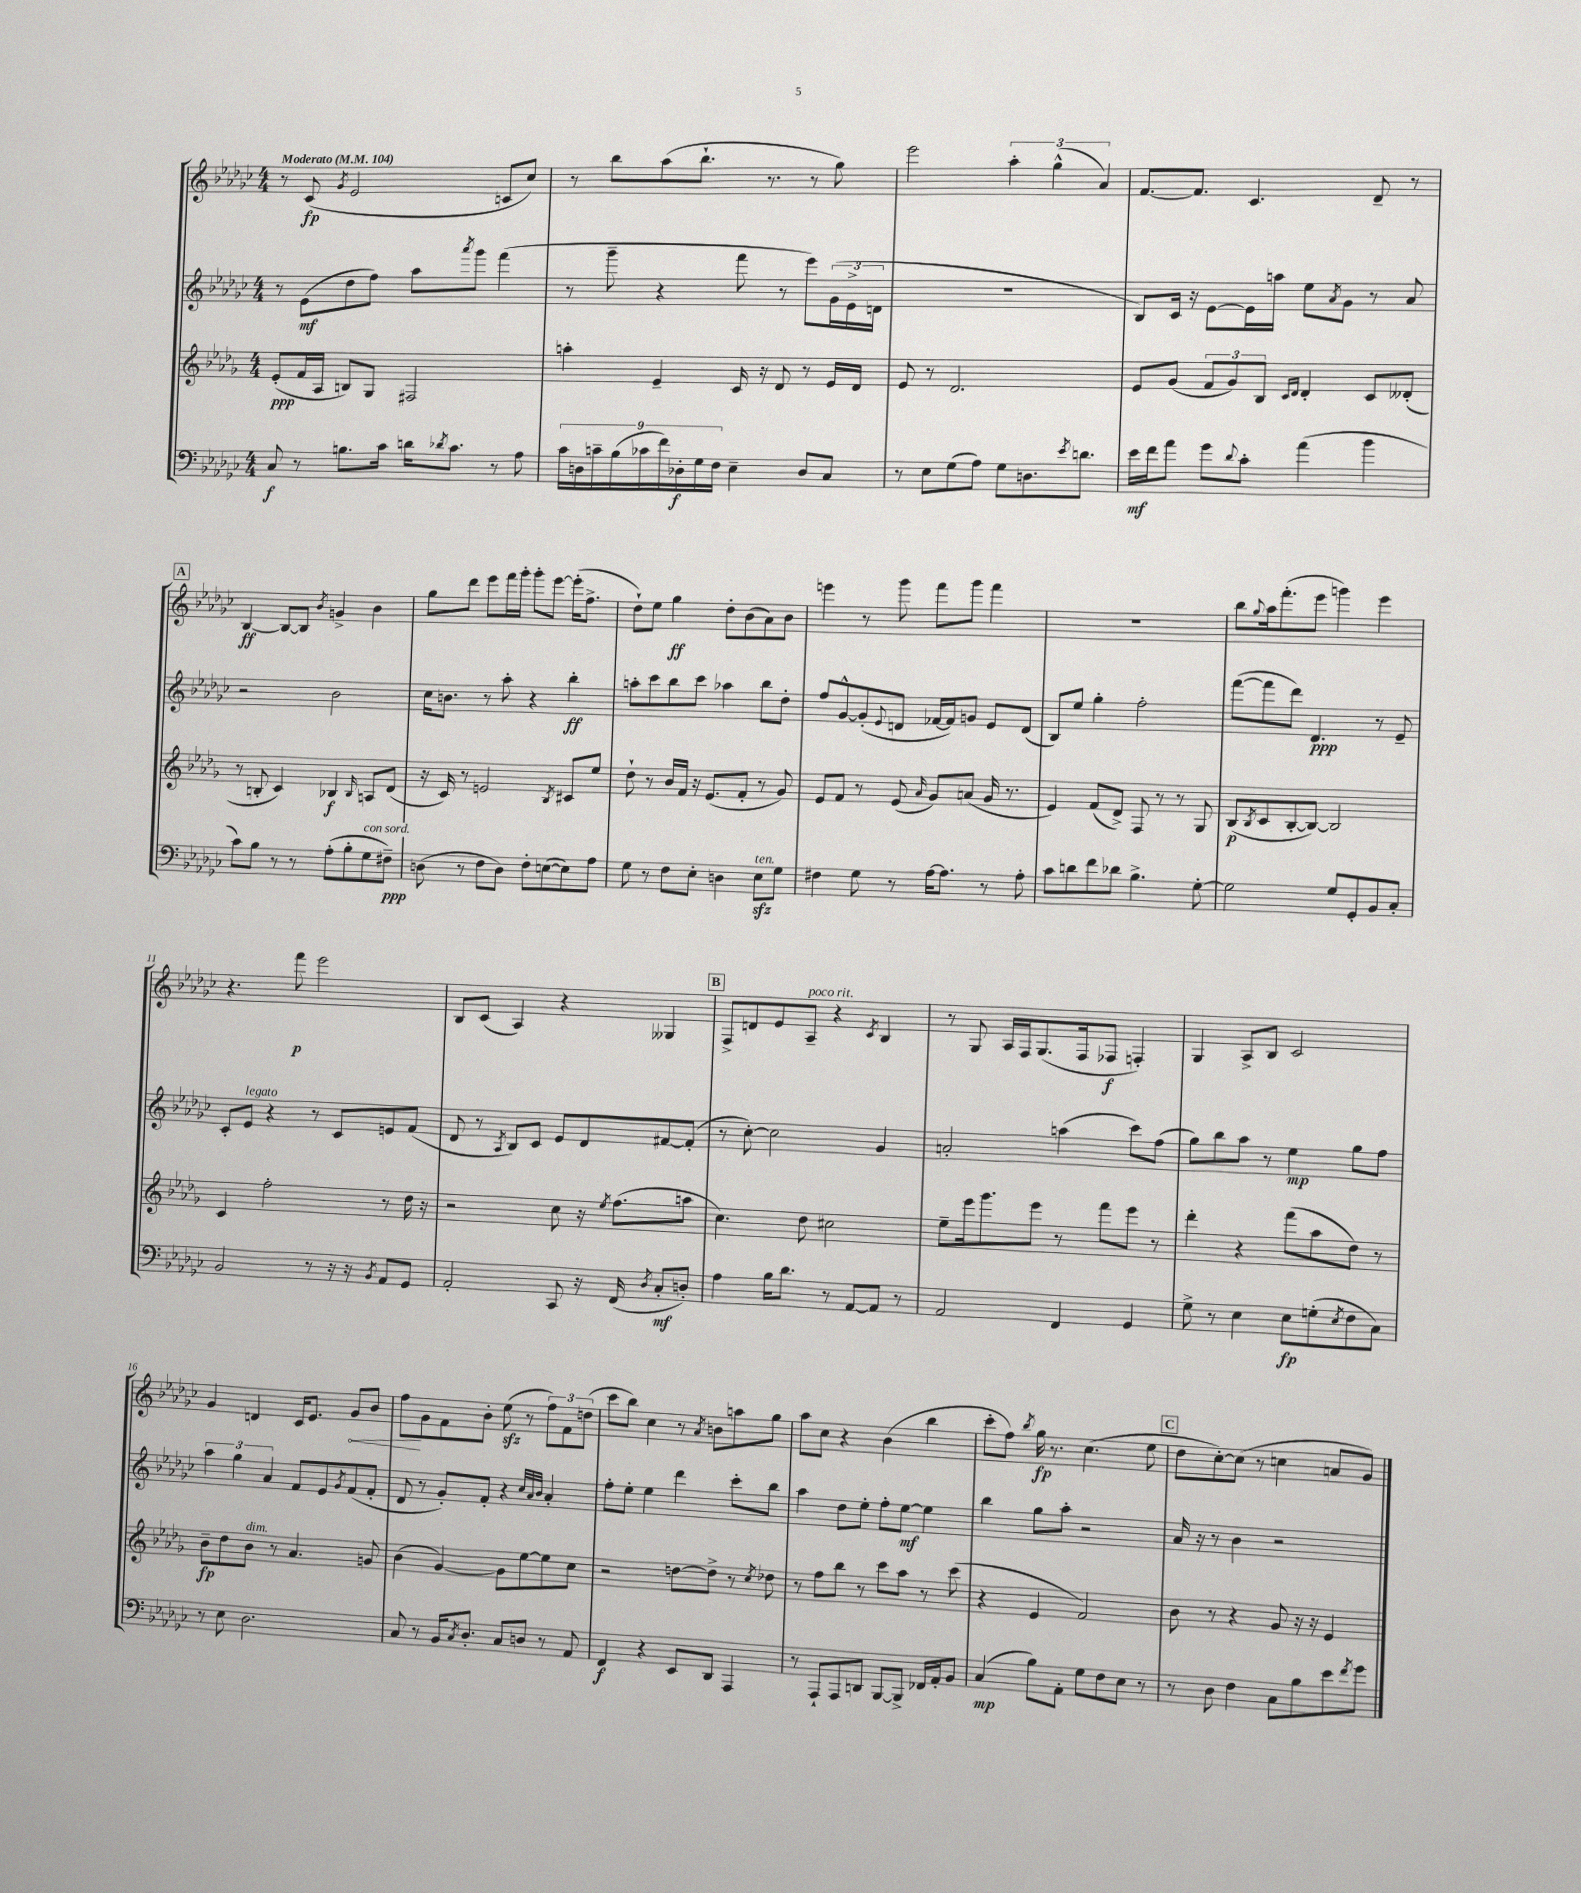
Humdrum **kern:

**kern	**kern	**kern	**kern
*staff4	*staff3	*staff2	*staff1
*clefF4	*clefG2	*clefG2	*clefG2
*k[b-e-a-d-g-c-]	*k[b-e-a-d-g-]	*k[b-e-a-d-g-c-]	*k[b-e-a-d-g-c-]
*M4/4	*M4/4	*M4/4	*M4/4
*MM104	*MM104	*MM104	*MM104
8C-/	(8e-'/L	8r	8r
8r	16f/L	(8e-\L	(8c-/
.	16A-/JJ	.	.
.	.	.	8qg-/
8.B\L	8B/L)	8dd-\	2e-/
.	8G-/J	8ff\J)	.
16c-\Jk	.	.	.
16d\LK	2F#/	8aa-\L	.
8qd-/	.	.	.
8.c-\J	.	.	.
.	.	8qaaa-/	.
.	.	8ggg-\J	.
8r	.	(4fff\	8c/L
8A-\	.	.	8cc-/J)
=	=	=	=
18c-\LL	4aa'\	8r	8r
18D\	.	.	.
18c~\	.	.	.
.	.	8ggg-~\	8bb-\L
(18B-\	.	.	.
18c-\	.	.	.
.	4e-~/	4r	(8aa-\
18f\)	.	.	.
18D-'\	.	.	.
.	.	.	8.bb-`\J
18G-\	.	.	.
18F\JJ	.	.	.
4E-~\	16c/	8fff\	.
.	16r	.	8.r
.	8d-/	8r	.
8D-/L	8r	8eee-\L)	8r
8C-/J	16e-/LL	(24g-\L	8gg-\)
.	.	24e-^\	.
.	16d-/JJ	.	.
.	.	24d\JJ	.
=	=	=	=
8r	8e-/	1r	2eee-\
8E-\L	8r	.	.
(8G-\	2.d-/	.	.
8A-\J)	.	.	.
8G-\L	.	.	6aa-'\
8.D\	.	.	.
.	.	.	(6gg-^^\
8qe-/	.	.	.
8.d\J	.	.	.
.	.	.	6a-/)
=	=	=	=
16e-\LL	8e-/L	8B-/L)	[8.f/L
16f\J	.	.	.
8a-\J	(8g-/J	16c-/Jk	.
.	.	16r	8.f/]J
8g-\L	12f/L	[8e-\L	.
.	12g-/)	.	.
8qqd-/	.	.	.
8c-'\J	.	16e-\]L	4.c-/
.	12B-/J	.	.
.	.	16aa\JJ	.
.	16qqc/LL	.	.
.	16qqd-/JJ	.	.
(4a-\	4d-'/	8ee-\L	.
.	.	8qa-/	.
.	.	8g-\J	.
4b-\	8c/L	8r	8d-~/
.	(8d--'/J	8a-/	8r
=	=	=	=
8c-\L)	8r	2r	[4B-/
8B-\J	8B'/	.	.
8r	4c/)	.	8B-/_L
8r	.	.	8B-/]J
.	.	.	8qb-/
(8A-'\L	4B-/	2b-\	4g^/
8B-'\	.	.	.
.	16qqB-/	.	.
8G-\	8A/L	.	4b-\
8F#~\J)	(8d-/J	.	.
=	=	=	=
(8D\	16r	16cc-\LK	8gg-\L
.	16c/)	8.b\J	.
8r	8r	.	8ddd-\J
8F\L	2e/	8r	8eee-\L
8D\J)	.	8aa-'\	16fff\L
.	.	.	16ggg-'\JJ
8F'\L	.	4r	8ggg-'\L
([8E\	.	.	[8eee-\J
.	8qB-/	.	.
8E\])	8c#/L	4bb-'\	(16eee-'\]LK
.	.	.	8.ff^\J
8A-\J	8ee-/J	.	.
=	=	=	=
8G-\	8dd-`\	8aa'\L	8dd-`\L)
8r	8r	8ccc-\	8ee-\J
8F\L	16b-/LL	8bb-\	4gg-\
.	16f/JJ	.	.
8E-'\J	16r	8ccc-\J	.
.	(8.e-/L	.	.
4D\	.	4aa-\	8dd-'\L
.	8f'/J	.	(8b-\
8E-\L	8r	8bb-\L	8a-\)
8G-\J	8g-/)	8dd-'\J	8b-\J
=	=	=	=
4F#\	8e-/L	8ff/L	4eee\
.	8f/J	[8g-^^/	.
8G-\	8r	(8g-'/]	8r
.	.	8qqe-/	.
8r	(8e-/	8d/J	8ggg-\
.	16qqa-/	.	.
[16A-\LK	8g-/L)	[16f-/LL	8fff\L
8.A-\]J	.	16f-/]J)	.
.	(8a/J	8g/J	8ggg-\J
8r	16g-/	8e-/L	4fff\
.	8.r	.	.
8A-'\	.	(8d/J	.
=	=	=	=
8c-\L	4e-/)	8B-/L)	1r
8d\	.	8ee-/J	.
8f\	(8f/L	4gg-'\	.
8d-\J	8d-^/J)	.	.
4.B-^\	8F/	2ff'\	.
.	8r	.	.
.	8r	.	.
[8G-'\	8G-/	.	.
=	=	=	=
2G-\]	(8B-/L	([8fff\L	8bb-\L
.	8qB-/	.	8qqgg-/
.	8c/	8fff\]	16aa-\k
.	.	.	(8.fff'\
.	[8B-'/	8ddd-\J)	.
.	8B-/_J)	4.d-/	8eee-\J
8G-/L	2B-/]	.	4ggg\)
8GG-'/	.	.	.
8BB-/	.	8r	4eee-\
8C-'/J	.	8e-~/	.
=	=	=	=
2BB-/	4c/	8c-'/L	4.r
.	.	8e-/J	.
.	2ff'\	4r	.
.	.	.	8fff\
8r	.	8r	2eee-\
16r	.	8c-/L	.
16r	.	.	.
8qBB-/	.	.	.
8AA-/L	8r	8e/	.
8GG-/J	16dd-\	(8f/J	.
.	16r	.	.
=	=	=	=
2AA-'/	2r	8d-/	8B-/L
.	.	8r	(8c-/J
.	.	8qA-/	.
.	.	8B-/L)	4A-/)
.	.	8c-/J	.
8CC-/	8cc\	8e-/L	4r
16r	16r	8d-/	.
.	8qee-/	.	.
(16FF/	(8.ff\L	.	.
8qD-/	.	.	.
8C-'/L	.	[8f#/	4G--/
8D'/J)	8aa\J	(8f#'/]J	.
=	=	=	=
4A-\	4.cc\)	8r	8F^/L
.	.	[8cc-'\)	8d/
16B-\LK	.	2cc-\]	8e-/
8.d-\J	.	.	.
.	8dd-\	.	8A-~/J
8r	2cc#\	.	4r
[8AA-/L	.	.	.
.	.	.	8qc-/
8AA-/]J	.	4g-/	4B-/
8r	.	.	.
=	=	=	=
2AA-/	8ee-~\L	2a'/	8r
.	16eee-\k	.	8G-/
.	8.ggg-\	.	.
.	.	.	16A-/LL
.	.	.	16F/J
.	8eee-\J	.	(8.G-/
4FF/	8r	(4aa\	.
.	.	.	16F/k
.	8fff\L	.	8F-/J
4GG-/	8eee-\J	8ccc-\L)	4F'/)
.	8r	(8ff\J	.
=	=	=	=
8G-^\	4ddd-'\	8gg-\L)	4G-/
8r	.	8bb-\	.
4E-\	4r	8aa-\J	8A-^/L
.	.	8r	8B-/J
8E-\L	(8fff\L	4ee-\	2c-/
(8G'\	8aa-\	.	.
8qE-/	.	.	.
8F\	8dd-\J)	8gg-\L	.
8C-\J)	8r	8ff\J	.
=	=	=	=
8r	8b-~\L	6aa-\	4g-/
8E-\	8dd-\	.	.
.	.	6gg-\	.
2.D-\	8b-\J	.	4d/
.	.	6a-/	.
.	8r	.	.
.	4.a-/	8f/L	16c-/LK
.	.	.	8.e-/J
.	.	8e-/	.
.	.	8qg-/	.
.	.	(8f/	8g-/L
.	8g/	8f'/J	8b-/J
=	=	=	=
8C-/	(4b-\	8d-/	8ff\L
8r	.	8r	8g-\
16BB-/LK	[4g-/)	8g-'/L)	8f\
8qC-/	.	.	.
8.D-'/J	.	.	.
.	.	8f'/J	8b-'\J
8C-/L	8g-\]L	4r	(8ee-\
8D/J	[8ee-\	.	8r
.	.	32qqcc-/LLL	.
.	.	32qqa-/	.
.	.	32qqb-/JJJ	.
8r	8ee-\]	4a-'/	12ff\L)
.	.	.	12f\
8AA-/	8cc\J	.	.
.	.	.	(12dd\J
=	=	=	=
4FF/	2r	8ff'\L	8ccc-\L
.	.	8ee-'\J	8bb-\J)
4r	.	4ee-\	4cc-\
8EE-/L	[8dd\L	4ddd-\	8r
.	.	.	8qa-/
8DD-/J	8dd^\]J	.	8b\L
4AAA-/	8r	8ccc-'\L	8aa\
.	8qcc/	.	.
.	8dd-\	8bb-\J	8gg-\J
=	=	=	=
8r	8r	4aa-\	8aa-\L
8AAA-`/L	8ff\L	.	8cc-\J
8AAA-/	8bb-\J	8dd-\L	4r
8DD/J	8r	8ee-'\J	.
[8BBB-/L	8ccc\L	8ff'\L	(4b-\
8BBB-^/]J	8aa-\J	[8ee-\J	.
16FF-/LL	8r	4ee-\]	4bb-\
16AA-'/J	.	.	.
8BB-/J	(8ccc\	.	.
=	=	=	=
(4C-/	4r	4bb-\	8ccc-'\L
.	.	.	8ff\J)
.	.	.	8qbb-/
8B-\L)	4e-/	8gg-\L	16gg-\
.	.	.	8.r
8AA-'\J	.	8aa-'\J	.
8G-\L	2f/)	2r	(4.cc-\
8F\	.	.	.
8E-\J	.	.	.
8r	.	.	8ee-\
=	=	=	=
8r	8b-\	16a-/	8dd-\L
.	.	16r	.
8D-\	8r	8r	[8cc-'\)
4F\	4r	4b-\	(8cc-\]J
.	.	.	8r
8C-\L	8g-/	2r	4cc\
8B-\	16r	.	.
.	16r	.	.
8e-\	4e-/	.	8a/L
8qf/	.	.	.
8g-\J	.	.	8g-/J)
==	==	==	==
*-	*-	*-	*-
